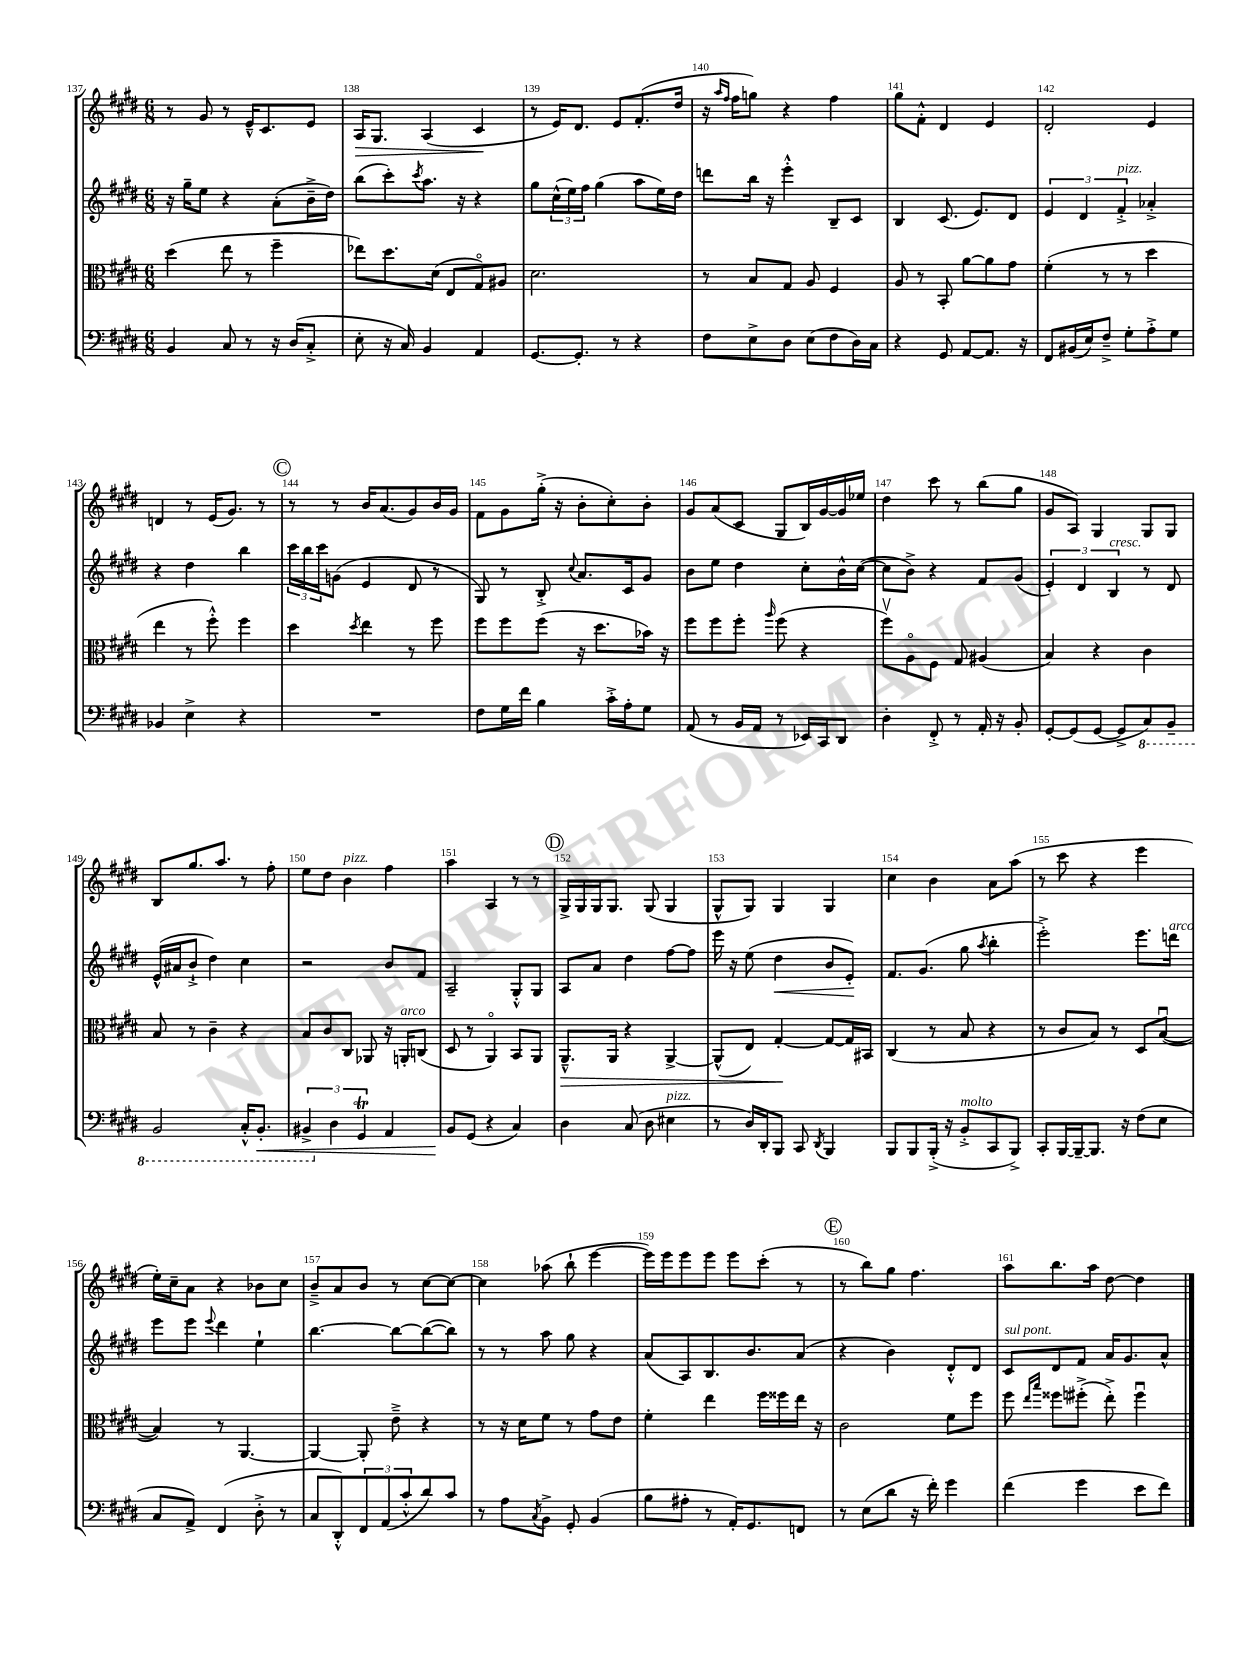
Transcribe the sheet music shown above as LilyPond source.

<<
\new StaffGroup <<
\new Staff = "s0" {
    \clef treble \key e \major \numericTimeSignature \time 6/8
    r8 gis'8 r8 e'16---^ cis'8. e'8 |
    a16\> gis8. a4( cis'4\! |
    r8 e'16) dis'8. e'8 fis'8.-.( dis''16 |
    r16 \grace { a''16 fis''16 } fis''16 g''8) r4 fis''4 |
    gis''8 fis'8-.-^ dis'4 e'4 |
    dis'2-. e'4 |
    d'4 r8 e'16( gis'8.) r8 |
    \mark \markup { \circle "C" } r8 r8 b'16 a'8.( gis'8) b'16 gis'16 |
    fis'8 gis'8 gis''16-.->( r16 b'8-. cis''8-.) b'8-. |
    gis'8 a'8( cis'8 gis8 b16) gis'16~ gis'16 ees''16 |
    dis''4 cis'''8 r8 b''8( gis''8 |
    gis'8 a8) gis4 gis8 gis8 |
    b8 gis''8. a''8. r8 fis''8-. |
    e''8 dis''8 b'4^\markup { \italic "pizz." } fis''4 |
    a''4 a4 r8 r8 |
    \mark \markup { \circle "D" } gis16-> gis16 gis16 gis8. gis8( gis4 |
    gis8-^ gis8) gis4 gis4 |
    cis''4 b'4 a'8 a''8( |
    r8 cis'''8 r4 e'''4 |
    e''16-.) cis''16-- a'8 r4 bes'8 cis''8 |
    b'8---> a'8 b'8 r8 cis''8~ cis''8~ |
    cis''4 aes''8( b''8-! e'''4~ |
    e'''16) e'''16 e'''8 e'''8 e'''8 cis'''8-.( r8 |
    \mark \markup { \circle "E" } r8 b''8) gis''8 fis''4. |
    a''8 b''8. a''16 dis''8~ dis''4 \bar "|." |
}
\new Staff = "s1" {
    \clef treble \key e \major \numericTimeSignature \time 6/8
    r16 gis''16-- e''8 r4 a'8-.( b'16---> dis''16) |
    b''8( cis'''8-.) \acciaccatura { cis'''8 } a''8. r16 r4 |
    gis''8 \tuplet 3/2 { cis''16-^( e''16) fis''16 } gis''4( a''8 e''16) dis''16 |
    d'''8 b''16 r16 e'''4-.-^ b8-- cis'8 |
    b4 cis'8.( e'8.) dis'8 |
    \tuplet 3/2 { e'4 dis'4 fis'4-.->^\markup { \italic "pizz." } } aes'4-.-> |
    r4 dis''4 b''4 |
    \mark \markup { \circle "C" } \tuplet 3/2 { cis'''16 b''16 cis'''16 } g'8( e'4 dis'8 r8 |
    gis8) r8 b8-.-> \appoggiatura { cis''8 } a'8. cis'16 gis'8 |
    b'8 e''8 dis''4 cis''8-. b'16-^ cis''16~( |
    cis''8 b'8->) r4 fis'8 gis'8( |
    \tuplet 3/2 { e'4-.) dis'4 b4^\markup { \italic "cresc." } } r8 dis'8 |
    e'16-^( ais'16 b'8-!-> dis''4) cis''4 |
    r2 b'8 fis'8 |
    a2-- gis8-.-^ gis8 |
    \mark \markup { \circle "D" } a8 a'8 dis''4 fis''8~ fis''8 |
    e'''16 r16 e''8( dis''4\< b'8 e'8-.\!) |
    fis'8. gis'8.( gis''8 \acciaccatura { a''8 } b''4-. |
    e'''2-.->) e'''8. d'''16^\markup { \italic "arco" } |
    e'''8 e'''8 \appoggiatura { e'''8 } dis'''4 e''4-! |
    b''4.~ b''8~ b''8~( b''8) |
    r8 r8 a''8 gis''8 r4 |
    a'8( a8) b8. b'8. a'8( |
    \mark \markup { \circle "E" } r4 b'4) dis'8-.-^ dis'8 |
    cis'8^\markup { \italic "sul pont." } dis'8 fis'8 a'16 gis'8. a'8-^ \bar "|." |
}
\new Staff = "s2" {
    \clef alto \key e \major \numericTimeSignature \time 6/8
    dis''4( e''8 r8 fis''4-- |
    ees''8) dis''8. dis'16( e8 gis8\flageolet) ais8 |
    dis'2. |
    r8 b8 gis8 a8 fis4 |
    a8 r8 b,8-. a'8~ a'8 gis'8 |
    fis'4-.( r8 r8 dis''4 |
    e''4 r8 fis''8-.-^) fis''4 |
    \mark \markup { \circle "C" } dis''4 \acciaccatura { dis''8 } e''4 r8 fis''8 |
    fis''8 fis''8 fis''8( r16 dis''8. bes'16) r16 |
    fis''8 fis''8 fis''8-. \grace { a''16 } fis''8( r4 |
    fis''8\upbow) a8\flageolet fis8 gis8 ais4( |
    b4) r4 cis'4 |
    b8 r8 cis'4-- r4 |
    b8 cis'8 cis8 aes,8 r16 a,16-.^\markup { \italic "arco" } c8( |
    dis8 r8 a,4\flageolet) b,8 a,8 |
    \mark \markup { \circle "D" } a,8.---^\> a,16 r4 a,4~-> |
    a,8-^( e8) gis4~-.\! gis8~ gis16 bis,16 |
    cis4( r8 b8 r4 |
    r8 cis'8 b8) r8 dis8 b8~\downbow( |
    b4) r8 a,4.~ |
    a,4~ a,8-. e'8---> r4 |
    r8 r16 dis'16 fis'8 r8 gis'8 e'8 |
    fis'4-. e''4 fis''16 fisis''16 e''16 r16 |
    \mark \markup { \circle "E" } cis'2 fis'8 fis''8 |
    fis''8 \grace { e''16 b''16 } fisis''8 fis''8-.->( e''8-.->) fis''4\downbow \bar "|." |
}
\new Staff = "s3" {
    \clef bass \key e \major \numericTimeSignature \time 6/8
    b,4 cis8 r8 r16 dis16( cis8-.-> |
    e8-. r16 cis16) b,4 a,4 |
    gis,8.~ gis,8.-. r8 r4 |
    fis8 e8-> dis8 e8( fis8 dis16) cis16 |
    r4 gis,8 a,8~ a,8. r16 |
    fis,8 bis,16( e16) fis8---> gis8-. a8-.-> gis8 |
    bes,4 e4-> r4 |
    \mark \markup { \circle "C" } R2. |
    fis8 gis16 fis'16 b4 cis'16-.-> a16-. gis8 |
    a,8( r8 b,16 a,16 r8 ees,16) cis,16 dis,8 |
    dis4-. fis,8-.-> r8 a,16-. r16 b,8-. |
    gis,8~-. gis,8( gis,8~ gis,8-> \ottava #-1 cis,8) b,,8-- |
    b,,2 cis,16-.-^ b,,8.-.\< |
    \tuplet 3/2 { bis,,4-> \ottava #0 dis4 gis,4\trill } a,4 |
    b,8\! gis,8( r4 cis4) |
    \mark \markup { \circle "D" } dis4 cis8( dis8 eis4^\markup { \italic "pizz." } |
    r8 dis16) dis,16-. b,,8 cis,8 \acciaccatura { dis,8 } b,,4 |
    b,,8 b,,8 b,,16-.->( r16 b,8-.->^\markup { \italic "molto" } cis,8 b,,8->) |
    cis,8-. b,,16~ b,,16~-- b,,8. r16 fis8( e8 |
    cis8 a,8->) fis,4( dis8-.-> r8 |
    cis8 dis,8-.-^) \tuplet 3/2 { fis,8 a,8( cis'8-.-^ } dis'8) cis'8 |
    r8 a8 \acciaccatura { cis8 } b,8-> gis,8-. b,4( |
    b8 ais8-. r8 a,16-.) gis,8. f,8 |
    \mark \markup { \circle "E" } r8 e8( dis'8 r16 fis'16-.) gis'4 |
    fis'4( gis'4 e'8 fis'8) \bar "|." |
}
>>
>>
\layout { \context { \Score currentBarNumber = #137 \override BarNumber.break-visibility = ##(#f #t #t) barNumberVisibility = #all-bar-numbers-visible } }
